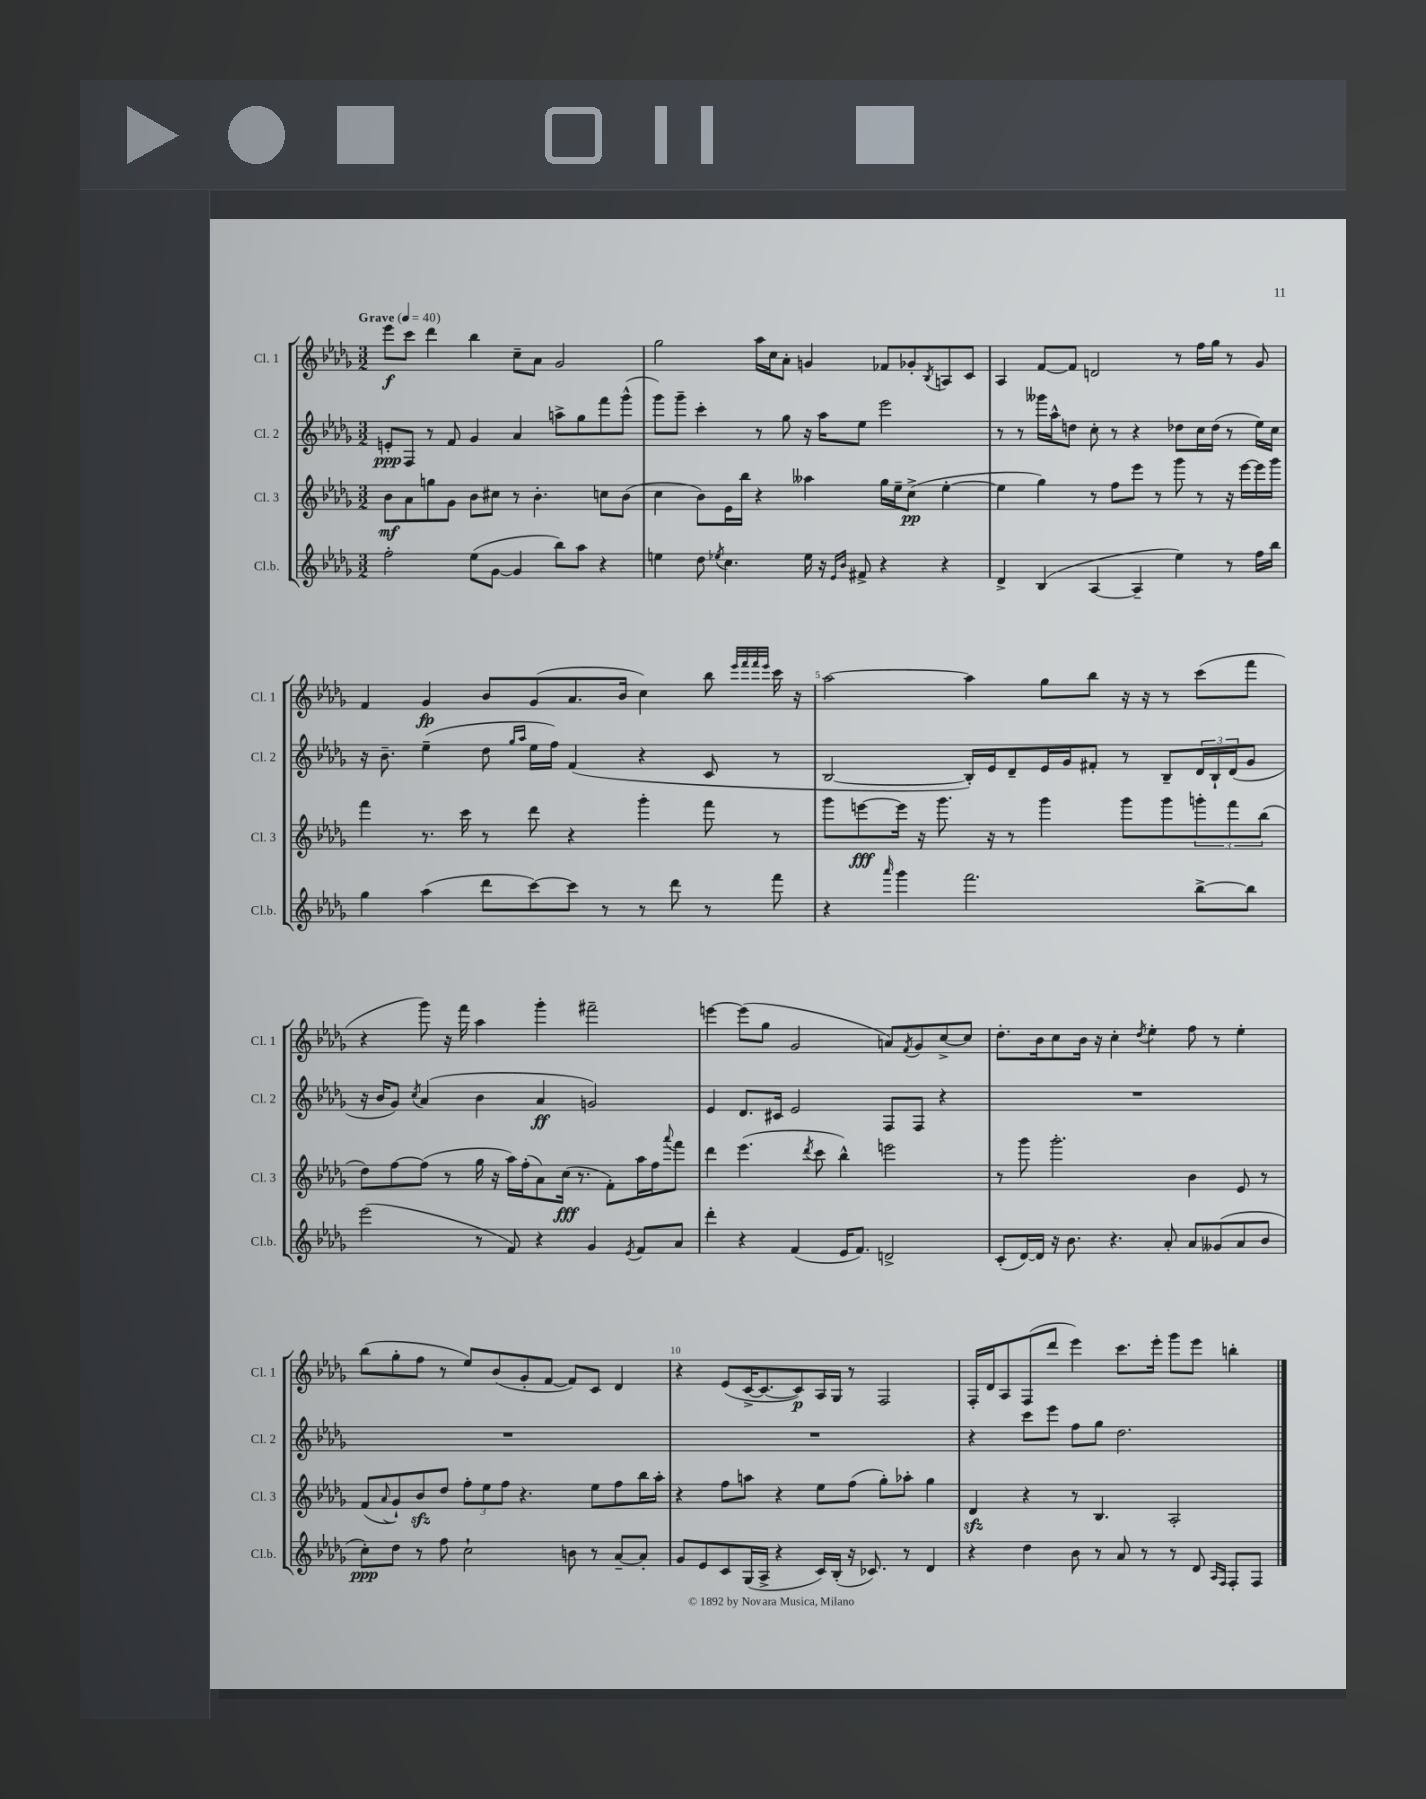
<<
\new StaffGroup <<
\new Staff = "s0" \with { instrumentName = "Cl. 1" shortInstrumentName = "Cl. 1" } {
    \clef treble \key des \major \numericTimeSignature \time 3/2 \tempo "Grave" 4 = 40
    ees'''8\f c'''8 des'''4 bes''4 c''8-- aes'8 ges'2 |
    ges''2 aes''16 c''16 aes'8-. g'4 fes'8 ges'8-. \acciaccatura { bes8 } a8 c'8 |
    aes4 f'8~ f'8 d'2 r8 f''16 ges''16 r8 ges'8 |
    f'4 ges'4\fp bes'8 ges'8( aes'8. bes'16 c''4) bes''8 \grace { ees'''32 f'''32 f'''32 ees'''32 } c'''16 r16 |
    aes''2~ aes''4 ges''8 bes''8 r16 r16 r8 c'''8( f'''8 |
    r4 ges'''8) r16 f'''16 aes''4 ges'''4-. fis'''2-- |
    e'''4~ e'''8( ges''8 ges'2 a'8) \acciaccatura { f'8 } ges'8 c''8~-> c''8 |
    des''8.-. bes'16 c''8 bes'16 r16 c''4-. \acciaccatura { des''8 } ees''4-. f''8 r8 ees''4-. |
    bes''8( ges''8-. f''8 r8 ees''8) bes'8( ges'8-. f'8~ f'8) c'8 des'4 |
    r4 ees'8( c'16~-> c'8.~ c'8\p) aes16 ges16 r8 f2 |
    f16-. des'16 aes8 f8( des'''8 ees'''4) c'''8. ees'''16-. ges'''8 ees'''8 b''4-. \bar "|." |
}
\new Staff = "s1" \with { instrumentName = "Cl. 2" shortInstrumentName = "Cl. 2" } {
    \clef treble \key des \major \numericTimeSignature \time 3/2
    e'8-.\ppp f8 r8 f'8 ges'4 aes'4 a''8-> ges''8 f'''8 ges'''8-^( |
    ges'''8) ges'''8-- c'''4-. r8 ges''8 r16 aes''16 ees''8 ees'''2 |
    r8 r8 geses'''16 aes''16-^ d''8 c''8-. r8 r4 des''8 c''16 des''16( r8 ees''16) c''16 |
    r16 bes'8.-- ees''4--( des''8 \grace { ges''16 aes''16 } ees''16 f''16) f'4( r4 c'8 r8 |
    bes2~ bes16-.) ees'16 des'8-- ees'16 ges'16 fis'8-. r8 bes8-- \tuplet 3/2 { des'16 bes16-! des'16( } ges'8 |
    r16 bes'16 ges'8) \acciaccatura { c''8 } aes'4( bes'4 aes'4\ff g'2) |
    ees'4 des'8. cis'16 ees'2 f8 f8 r4 |
    R1. |
    R1. |
    R1. |
    r4 c'''8 ees'''8 f''8 ges''8 des''2. \bar "|." |
}
\new Staff = "s2" \with { instrumentName = "Cl. 3" shortInstrumentName = "Cl. 3" } {
    \clef treble \key des \major \numericTimeSignature \time 3/2
    bes'8\mf aes'8 g''8 ges'8 bes'8 cis''8 r8 bes'4.-. c''8 bes'8( |
    c''4 bes'8) ees'16 bes''16 r4 aeses''4 ges''16 ees''16-- c''8->\pp( ees''4~-. |
    ees''4 ges''4) r8 f''8 ees'''8 r8 ges'''8 r8 r16 ees'''16~ ees'''16 ges'''16 |
    f'''4 r8. c'''16 r8 des'''8 r4 ges'''4-. f'''8 r8 |
    ges'''8 e'''8~\fff e'''16 r16 ges'''8. r16 r8 ges'''4 ges'''8 ges'''8 \tuplet 3/2 { g'''8-. f'''8 bes''8( } |
    des''8) f''8~ f''8( r8 ges''16 r16 aes''16) f''16-.( aes'8) c''16\fff( r8. f'8-.) aes''16 f''16 \appoggiatura { aes'''8 } f'''8 |
    des'''4 ees'''4.( \acciaccatura { des'''8 } c'''8 bes''4-^) e'''2 |
    r8 ges'''8 ges'''2.-. bes'4 ees'8 r8 |
    f'8( \appoggiatura { aes'8 } ges'8-!) bes'8\sfz des''8 \tuplet 3/2 { f''8-. ees''8 f''8 } r4. ees''8 f''8 bes''16 aes''16-. |
    r4 f''8 a''8 r4 ees''8 f''8( ges''8-.) aes''8-. ges''4 |
    des'4\sfz r4 r8 bes4. aes2-. \bar "|." |
}
\new Staff = "s3" \with { instrumentName = "Cl.b." shortInstrumentName = "Cl.b." } {
    \clef treble \key des \major \numericTimeSignature \time 3/2
    f''2-. ees''8( ges'8~ ges'4 bes''8) aes''8 r4 |
    e''4 des''8 \acciaccatura { ees''8 } c''4. ees''16 r16 \grace { ees'16 bes'16 } fis'8-> r4 r4 |
    des'4-> bes4( aes4~ aes4-- ees''4) r8 f''16 bes''16 |
    ges''4 aes''4( des'''8 c'''8~) c'''8 r8 r8 des'''8 r8 f'''8 |
    r4 \grace { aes'''16 } ges'''4 f'''2. bes''8~-> bes''8 |
    ees'''2( r8 f'8) r4 ges'4 \acciaccatura { ees'8 } f'8 aes'8 |
    des'''4-. r4 f'4( ees'16 f'8.) d'2-> |
    c'8-.( des'16~) des'16 r16 bes'8. r4. aes'8-. aes'8 geses'8( aes'8 bes'8 |
    c''8-.\ppp) des''8 r8 f''8 c''2-! b'8 r8 aes'8~-- aes'8-. |
    ges'8 ees'8 c'8 ges16( aes16-> r4 c'16) bes16-.( r16 ces'8.) r8 des'4 |
    r4 des''4 bes'8 r8 aes'8 r8 r8 des'8 \grace { aes16 f16 } f8-. f8 \bar "|." |
}
>>
>>
\layout { \context { \Score \override BarNumber.break-visibility = ##(#f #t #t) barNumberVisibility = #(every-nth-bar-number-visible 5) } }
